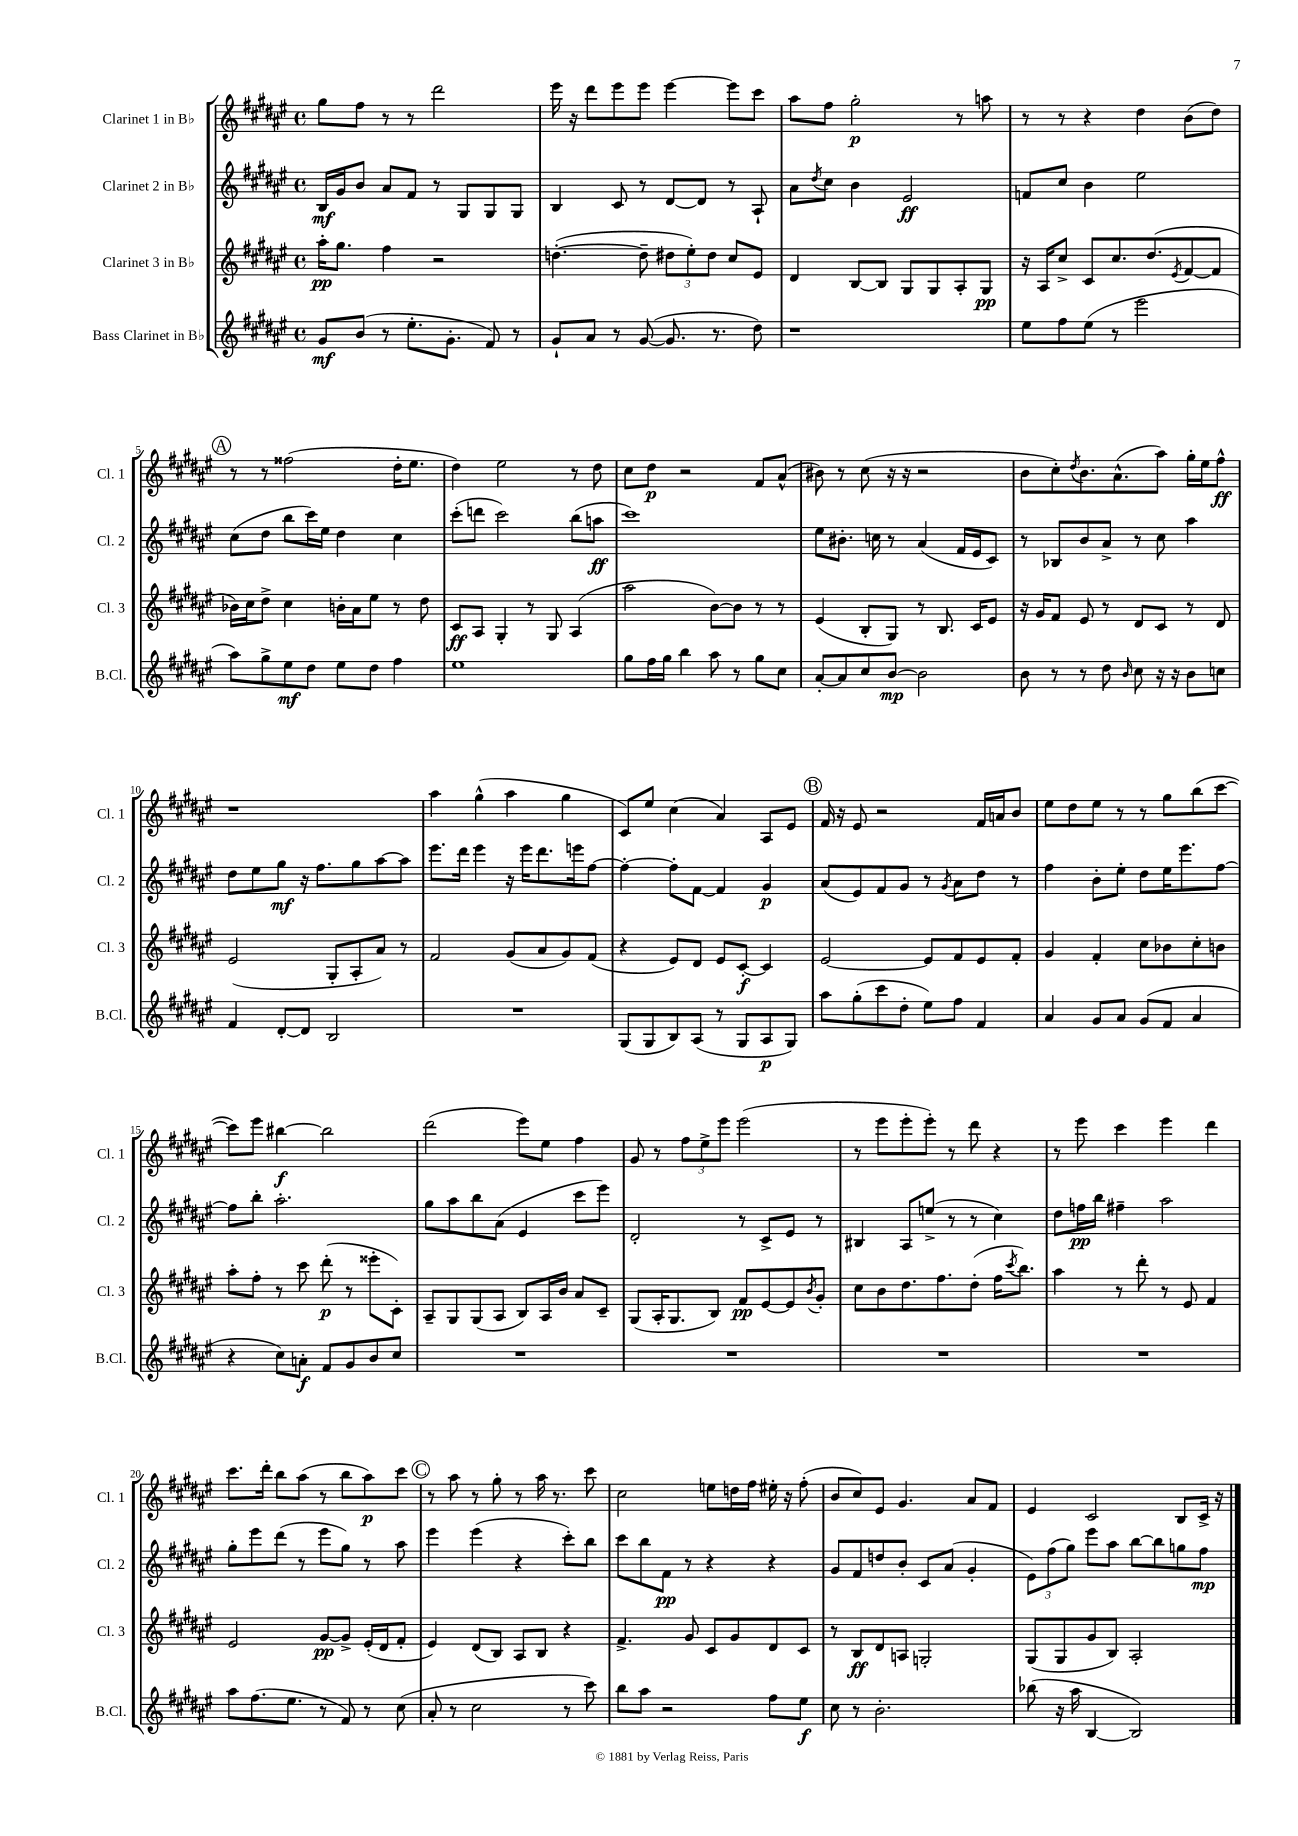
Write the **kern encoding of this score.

**kern	**kern	**kern	**kern
*staff4	*staff3	*staff2	*staff1
*clefG2	*clefG2	*clefG2	*clefG2
*k[f#c#g#d#a#e#]	*k[f#c#g#d#a#e#]	*k[f#c#g#d#a#e#]	*k[f#c#g#d#a#e#]
*M4/4	*M4/4	*M4/4	*M4/4
*met(c)	*met(c)	*met(c)	*met(c)
8g#/L	16aa#'\LK	16B/LL	8gg#\L
.	8.gg#\J	16g#/J	.
(8b/J	.	8b/J	8ff#\J
8r	4ff#\	8a#/L	8r
8.ee#'\L	.	8f#/J	8r
.	2r	8r	2ddd#\
8.g#'\J	.	.	.
.	.	8G#/L	.
8f#/)	.	8G#/	.
8r	.	8G#/J	.
=	=	=	=
8g#`/L	([4.dd'\	4B/	16eee#\
.	.	.	16r
8a#/J	.	.	8ddd#\L
8r	.	8c#/	8eee#\
([8g#/	8dd~\]	8r	8eee#\J
8.g#/]	12dd#\L	[8d#/L	[4eee#\
.	12ee#'\)	.	.
.	.	8d#/]J	.
.	12dd#\J	.	.
8.r	.	.	.
.	8cc#/L	8r	8eee#\]L
8dd#\)	8e#/J	8A#`/	8ccc#\J
=	=	=	=
1r	4d#/	8a#\L	8aa#\L
.	.	8qdd#/	.
.	.	8cc#\J	8ff#\J
.	[8B/L	4b\	2gg#'\
.	8B/]J	.	.
.	8G#/L	2e#/	.
.	8G#/	.	.
.	8A#'/	.	8r
.	8G#/J	.	8aa\
=	=	=	=
8ee#\L	16r	8f/L	8r
.	16A#/LK	.	.
8ff#\	8cc#^/J	8cc#/J	8r
(8ee#\J	8c#/L	4b\	4r
8r	8.cc#/	.	.
2eee#\	.	2ee#\	4dd#\
.	(8.dd#/	.	.
.	8qe#/	.	.
.	[8f#/	.	(8b\L
.	8f#/]J	.	8dd#\J)
=	=	=	=
8aa#\L)	16b-\LL)	(8cc#\L	8r
.	16cc#\J	.	.
8gg#^\	8dd#^\J	8dd#\J	8r
8ee#\	4cc#\	8bb\L	(2ff##\
8dd#\J	.	16ccc#\L)	.
.	.	16ee#\JJ	.
8ee#\L	16b'\LL	4dd#\	.
.	16a#\J	.	.
8dd#\J	8ee#\J	.	.
4ff#\	8r	4cc#\	16dd#'\LK
.	.	.	8.ee#\J
.	8dd#\	.	.
=	=	=	=
1ee#	8c#/L	(8ccc#'\L	4dd#\)
.	8A#/J	8ddd\J	.
.	4G#'/	2ccc#\)	2ee#\
.	8r	.	.
.	8G#/	.	.
.	(4A#/	(8bb\L	8r
.	.	8aa\J	8dd#\
=	=	=	=
8gg#\L	2aa#\	1ccc#)	8cc#\L
16ff#\L	.	.	8dd#\J
16gg#\JJ	.	.	.
4bb\	.	.	2r
8aa#\	[8b\L)	.	.
8r	8b\]J	.	.
8gg#\L	8r	.	8f#/L
8cc#\J	8r	.	(8a#^^/J
=	=	=	=
[8a#'/L	(4e#/	8ee#\L	8b#\)
8a#/]	.	8.b#'\J	8r
8cc#/	8B'/L	.	(8cc#\
.	.	16cc\	.
[8b/J	8G#/J)	8r	16r
.	.	.	16r
2b\]	8r	(4a#/	2r
.	8.B/	.	.
.	.	16f#/LL	.
.	16c#/LK	16e#/J	.
.	8e#/J	8c#/J)	.
=	=	=	=
8b\	16r	8r	8b\L
.	16g#/LK	.	.
8r	8f#/J	8B-/L	8cc#'\)
.	.	.	8qdd#/
8r	8e#/	8b/	8.b\
8dd#\	8r	8a#^/J	.
.	.	.	(8.a#^^\
16qqb/	.	.	.
8cc#\	8d#/L	8r	.
16r	8c#/J	8cc#\	8aa#\J)
16r	.	.	.
8b\L	8r	4aa#\	16gg#'\LL
.	.	.	16ee#\J
8cc\J	8d#/	.	8ff#^^\J
=	=	=	=
4f#/	(2e#/	8dd#\L	1r
.	.	8ee#\	.
[8d#'/L	.	8gg#\J	.
8d#/]J	.	16r	.
.	.	8.ff#\L	.
2B/	8G#'/L	.	.
.	8A#'/	8gg#\	.
.	8a#/J)	[8aa#\	.
.	8r	8aa#\]J	.
=	=	=	=
1r	2f#/	8.eee#\L	4aa#\
.	.	16ddd#\Jk	.
.	.	4eee#\	(4gg#^^\
.	(8g#/L	16r	4aa#\
.	.	16eee#\LK	.
.	8a#/	8.ddd#\	.
.	8g#/)	.	4gg#\
.	.	16eee\k	.
.	(8f#/J	[8ff#\J	.
=	=	=	=
(8G#/L	4r	4ff#'\_	8c#/L)
8G#/	.	.	8ee#/J
8B/)	8e#/L)	8ff#'\]L	(4cc#\
(8A#/J	8d#/J	[8f#\J	.
8r	8e#/L	4f#/]	4a#/)
8G#/L	[8c#'/J	.	.
8A#/	4c#/]	4g#/	8A#/L
8G#/J)	.	.	8e#/J
=	=	=	=
8aa#\L	[2e#/	(8a#/L	16f#/
.	.	.	16r
(8gg#'\	.	8e#/)	8e#/
8ccc#\	.	8f#/	2r
8dd#'\J	.	8g#/J	.
8ee#\L)	8e#/]L	8r	.
.	.	8qg#/	.
8ff#\J	8f#/	8a#\L	.
4f#/	8e#/	8dd#\J	16f#/LL
.	.	.	16a/J
.	8f#'/J	8r	8b/J
=	=	=	=
4a#/	4g#/	4ff#\	8ee#\L
.	.	.	8dd#\
8g#/L	4f#'/	8b'\L	8ee#\J
8a#/J	.	8ee#'\J	8r
(8g#/L	8cc#\L	8dd#\L	8r
8f#/J	8b-\	16ee#\K	8gg#\L
.	.	8.eee#\	.
4a#/	8cc#'\	.	(8bb\
.	8b\J	[8ff#\J	[8ccc#\J
=	=	=	=
4r	8aa#'\L	8ff#\]L	8ccc#\]L)
.	8ff#'\J	8bb'\J	8eee#\J
8cc#\L)	8r	2.aa#'\	[4bb#\
8a'\J	8ccc#\	.	.
8f#/L	(8ddd#'\	.	2bb#\]
8g#/	8r	.	.
8b/	8eee##'\L	.	.
8cc#/J	8c#'\J)	.	.
=	=	=	=
1r	8A#~/L	8gg#\L	(2ddd#\
.	8G#/	8aa#\	.
.	(8G#/	8bb\	.
.	8A#/J	(8a#\J	.
.	8B/L)	4e#/	8eee#\L)
.	16A#/L	.	8ee#\J
.	16b/JJ	.	.
.	8a#/L	8ccc#\L	4ff#\
.	8c#~/J	8eee#\J)	.
=	=	=	=
1r	(8G#/L	2d#'/	8g#/
.	16A#'/K	.	8r
.	8.G#/	.	.
.	.	.	12ff#\L
.	.	.	12ee#^\
.	8B/J)	.	.
.	.	.	12eee#\J
.	8f#/L	8r	(2eee#\
.	[8e#/	8c#^/L	.
.	8e#/]	8e#/J	.
.	8qb/	.	.
.	8g#'/J	8r	.
=	=	=	=
1r	8cc#\L	4B#/	8r
.	8b\	.	8eee#\L
.	8.dd#\	8A#/L	8eee#'\
.	.	(8ee^/J	8eee#'\J)
.	8.ff#\	.	.
.	.	8r	8r
.	(8dd#'\J	8r	8ddd#\
.	16ff#\LK	4cc#\)	4r
.	8qccc#/	.	.
.	8.bb\J)	.	.
=	=	=	=
1r	4aa#\	8dd#\L	8r
.	.	16ff\L	8eee#\
.	.	16bb\JJ	.
.	8r	4ff#~\	4ccc#\
.	8ddd#'\	.	.
.	8r	2aa#\	4eee#\
.	8e#/	.	.
.	4f#/	.	4ddd#\
=	=	=	=
8aa#\L	2e#/	8gg#'\L	8.ccc#\L
(8.ff#\	.	8eee#\	.
.	.	.	16ddd#'\Jk
.	.	(8ddd#\J	8bb\L
8.ee#\J	.	.	.
.	.	8r	(8aa#\J
8r	[8g#/L	8eee#\L	8r
8f#/)	8g#^/]J	8gg#\J)	8bb\L
8r	(16e#'/LL	8r	8aa#\)
.	16d#/J	.	.
(8cc#\	8f#'/J	8aa#\	8ccc#\J
=	=	=	=
8a#'/	4e#/)	4eee#\	8r
8r	.	.	8aa#\
2cc#\	(8d#/L	(4eee#\	8r
.	8B/J)	.	8gg#'\
.	8A#/L	4r	8r
.	8B/J	.	16aa#\
.	.	.	8.r
8r	4r	8ccc#'\L)	.
8ccc#\)	.	8bb\J	8ccc#\
=	=	=	=
8bb\L	4.f#^/	8ccc#\L	2cc#\
8aa#\J	.	8bb\	.
2r	.	8f#\J	.
.	8g#/	8r	.
.	8c#/L	4r	8ee\L
.	8g#/	.	16dd\L
.	.	.	16ff#\JJ
8ff#\L	8d#/	4r	16ee#'\
.	.	.	16r
8ee#\J	8c#/J	.	(8ff#'\
=	=	=	=
8cc#\	8r	8g#/L	8b/L
8r	8B/L	8f#/	8cc#/)
2.b'\	8d#/	8dd/	8e#/J
.	8A/J	8b'/J	4.g#/
.	2G'/	8c#/L	.
.	.	(8a#/J	.
.	.	4g#'/	8a#/L
.	.	.	8f#/J
=	=	=	=
(8bb-\	(8G#/L	12e#\L)	4e#/
.	.	(12ff#\	.
16r	8G#/	.	.
.	.	12gg#\J)	.
16aa#\	.	.	.
[4B/	8g#/	8eee#\L	2c#/
.	8B/J)	8aa#\J	.
2B/])	2A#'/	[8bb\L	.
.	.	8bb\]	.
.	.	8gg\	8B/L
.	.	8ff#\J	16c#^/Jk
.	.	.	16r
==	==	==	==
*-	*-	*-	*-
